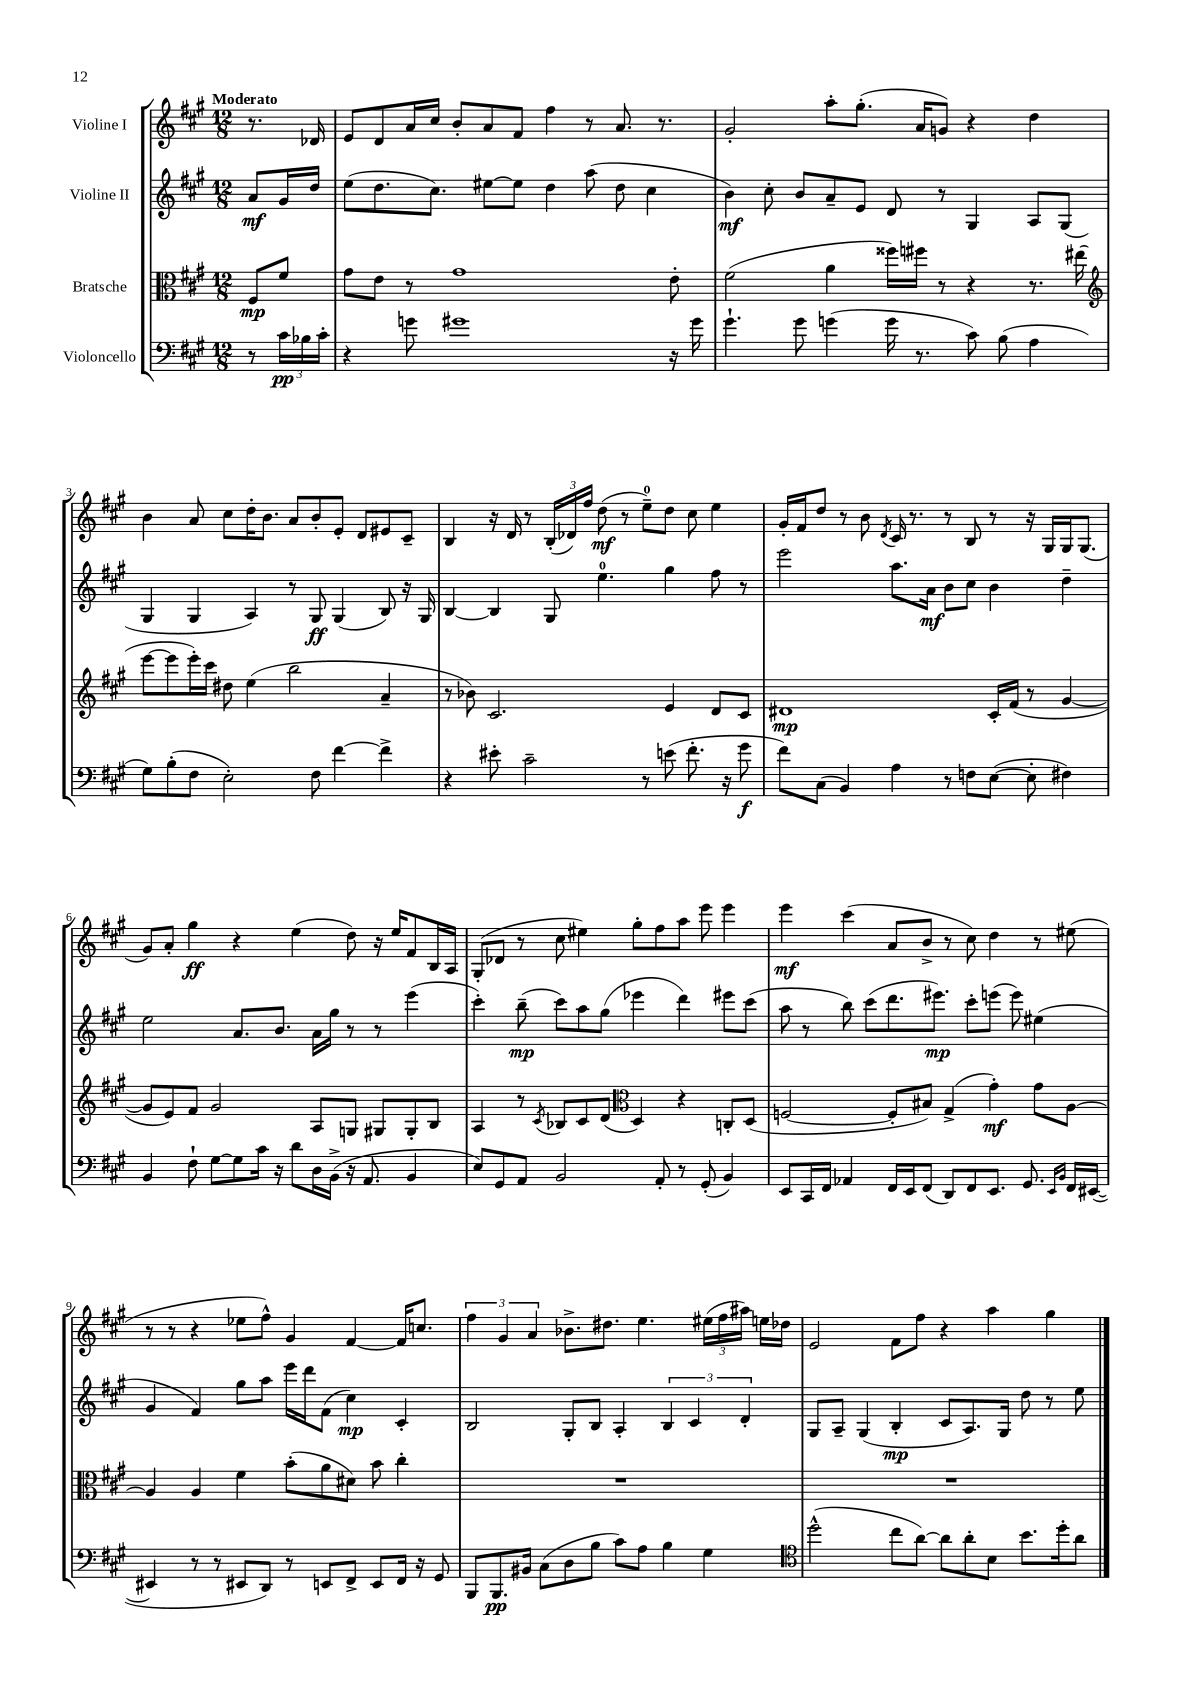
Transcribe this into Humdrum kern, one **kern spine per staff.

**kern	**dynam	**kern	**dynam	**kern	**dynam	**kern	**dynam
*part4	*part4	*part3	*part3	*part2	*part2	*part1	*part1
*staff4	*staff4	*staff3	*staff3	*staff2	*staff2	*staff1	*staff1
*I"Violoncello	*	*I"Bratsche	*	*I"Violine II	*	*I"Violine I	*
*clefF4	*	*clefC3	*	*clefG2	*	*clefG2	*
*k[f#c#g#]	*	*k[f#c#g#]	*	*k[f#c#g#]	*	*k[f#c#g#]	*
*M12/8	*	*M12/8	*	*M12/8	*	*M12/8	*
=	=	=	=	=	=	=	=
!	!	!	!	!	!	!LO:TX:a:B:t=Moderato	!
8r	.	8F#/L	mp	8a/L	mf	8.r	.
24c#\LL	pp	8f#/J	.	16g#/L	.	.	.
24B-X\	.	.	.	.	.	.	.
.	.	.	.	16dd/JJ	.	16d-X/	.
24c#'\JJ	.	.	.	.	.	.	.
=1	=1	=1	=1	=1	=1	=1	=1
4r	.	8g#\L	.	(8ee\L	.	8e/L	.
.	.	8e\J	.	8.dd\	.	8d/	.
8gn\	.	8r	.	.	.	16a/L	.
.	.	.	.	8.cc#\J)	.	16cc#/JJ	.
1g#X	.	1g#	.	.	.	8b'/L	.
.	.	.	.	[8ee#X\L	.	8a/	.
.	.	.	.	8ee#\J]	.	8f#/J	.
.	.	.	.	4dd\	.	4ff#\	.
.	.	.	.	(8aa\	.	8r	.
.	.	.	.	8dd\	.	8.a/	.
.	.	.	.	4cc#\	.	.	.
.	.	.	.	.	.	8.r	.
16r	.	8e'\	.	.	.	.	.
16g#\	.	.	.	.	.	.	.
=2	=2	=2	=2	=2	=2	=2	=2
4.g#`\	.	(2f#\	.	4b\)	mf	2g#'/	.
.	.	.	.	8cc#'\	.	.	.
8g#\	.	.	.	8b/L	.	.	.
(4gn\	.	4a\	.	8a~/	.	8aa'\L	.
.	.	.	.	8e/J	.	(8.gg#'\J	.
16g\	.	16ff##X\LL)	.	8d/	.	.	.
8.r	.	16ff#X\JJ	.	.	.	16a/KL	.
.	.	8r	.	8r	.	8gn/J)	.
8c#\)	.	4r	.	4G#/	.	4r	.
(8B\	.	.	.	.	.	.	.
4A\	.	8.r	.	8A/L	.	4dd\	.
.	.	.	.	(8G#/J	.	.	.
.	.	(16ee#X\	.	.	.	.	.
!!LO:LB:g=z
=3	=3	=3	=3	=3	=3	=3	=3
*	*	*clefG2	*	*	*	*	*
8G#\L)	.	[8eee\L	.	4G#/	.	4b\	.
(8B'\	.	8eee\]	.	.	.	.	.
8F#\J	.	16eee'\L)	.	4G#/	.	8a/	.
.	.	16ccc#\JJ	.	.	.	.	.
2E'\)	.	8dd#X\	.	.	.	8cc#\L	.
.	.	(4ee\	.	4A/)	.	16dd'\K	.
.	.	.	.	.	.	8.b\J	.
.	.	2bb\	.	8r	.	8a/L	.
8F#\	.	.	.	8G#/	ff	8b'/	.
[4f#\	.	.	.	(4G#/	.	8e'/J	.
.	.	.	.	.	.	8d/L	.
4f#^\]	.	4a~/	.	8B/)	.	8e#X/	.
.	.	.	.	16r	.	8c#~/J	.
.	.	.	.	16G#/	.	.	.
=4	=4	=4	=4	=4	=4	=4	=4
4r	.	8r	.	[4B/	.	4B/	.
.	.	8b-X\)	.	.	.	.	.
8e#X'\	.	2.c#/	.	4B/]	.	16r	.
.	.	.	.	.	.	16d/	.
2c#~\	.	.	.	.	.	8r	.
.	.	.	.	8G#/	.	(24B'/LL	.
.	.	.	.	.	.	24d-X/)	.
.	.	.	.	.	.	24ff#/JJ	.
.	.	.	.	4.ee\	.	(8dd\	mf
.	.	.	.	.	.	8r	.
8r	.	.	.	.	.	8ee~\L)	.
(8en\	.	4e/	.	4gg#\	.	8dd\J	.
8.f#'\	.	.	.	.	.	8cc#\	.
.	.	8d/L	.	8ff#\	.	4ee\	.
16r	.	.	.	.	.	.	.
8g#\	f	8c#/J	.	8r	.	.	.
=5	=5	=5	=5	=5	=5	=5	=5
8f#\L)	.	1d#X	mp	2eee\	.	16g#'/LL	.
.	.	.	.	.	.	16f#/J	.
(8C#\J	.	.	.	.	.	8dd/J	.
4BB/)	.	.	.	.	.	8r	.
.	.	.	.	.	.	8b\	.
.	.	.	.	.	.	8qd/	.
4A\	.	.	.	8.aa\L	.	16c#/	.
.	.	.	.	.	.	8.r	.
.	.	.	.	16a\Jk	mf	.	.
8r	.	.	.	8b\L	.	8r	.
8Fn\L	.	.	.	8cc#\J	.	8B/	.
([8E\J	.	16c#'/LL	.	4b\	.	8r	.
.	.	(16f#/JJ	.	.	.	.	.
8E'\]	.	8r	.	.	.	16r	.
.	.	.	.	.	.	16G#/LL	.
4F#X\)	.	[4g#/	.	4dd~\	.	16G#/J	.
.	.	.	.	.	.	(8.G#/J	.
!!LO:LB:g=z
=6	=6	=6	=6	=6	=6	=6	=6
4BB/	.	8g#/L]	.	2ee\	.	8g#/L)	.
.	.	8e/)	.	.	.	8a'/J	.
8F#`\	.	8f#/J	.	.	.	4gg#\	ff
[8G#\L	.	2g#/	.	.	.	.	.
8G#\]	.	.	.	8.a/L	.	4r	.
16c#\Jk	.	.	.	.	.	.	.
16r	.	.	.	8.b/J	.	.	.
8d\L	.	.	.	.	.	(4ee\	.
16D\L	.	8A/L	.	16a\LL	.	.	.
(16BB^\JJ	.	.	.	16gg#\JJ	.	.	.
16r	.	8Gn/J	.	8r	.	8dd\)	.
8.AA/	.	.	.	.	.	.	.
.	.	8G#X/L	.	8r	.	16r	.
.	.	.	.	.	.	16ee/KL	.
4BB/	.	8G#'/	.	(4eee\	.	8f#/	.
.	.	8B/J	.	.	.	16B/L	.
.	.	.	.	.	.	16A/JJ	.
=7	=7	=7	=7	=7	=7	=7	=7
8E/L)	.	4A/	.	4ccc#'\)	.	(8G#'/L	.
8GG#/	.	.	.	.	.	8d-X/J	.
8AA/J	.	8r	.	(8bb~\	mp	8r	.
.	.	8qc#/	.	.	.	.	.
2BB/	.	8B-X/L	.	8ccc#\L)	.	8cc#\	.
.	.	8c#/	.	8aa\	.	4ee#X\)	.
.	.	(8d/J	.	(8gg#\J	.	.	.
*	*	*clefC3	*	*	*	*	*
.	.	4D/)	.	4eee-X\	.	8gg#'\L	.
8AA'/	.	.	.	.	.	8ff#\	.
8r	.	4r	.	4ddd\)	.	8aa\J	.
(8GG#'/	.	.	.	.	.	8eee\	.
4BB/)	.	8Cn'/L	.	8eee#X\L	.	4eee\	.
.	.	(8D/J	.	(8ccc#\J	.	.	.
=8	=8	=8	=8	=8	=8	=8	=8
8EE/L	.	[2Fn/	.	8aa\	.	4eee\	mf
16CC#/L	.	.	.	8r	.	.	.
16FF#/JJ	.	.	.	.	.	.	.
4AA-X/	.	.	.	8bb\)	.	(4ccc#\	.
.	.	.	.	(8ccc#\L	.	.	.
16FF#/LL	.	8F'/L]	.	8.ddd\	.	8a/L	.
16EE/J	.	.	.	.	.	.	.
(8FF#/J	.	8B#X/J)	.	.	.	8b^/J	.
.	.	.	.	8.eee#X\J)	mp	.	.
8DD/L)	.	(4G#^/	.	.	.	8r	.
8FF#/	.	.	.	8ccc#'\L	.	8cc#\)	.
8.EE/J	.	4g#'\)	mf	(8eeen\J	.	4dd\	.
.	.	.	.	8eee\)	.	.	.
8.GG#/	.	.	.	.	.	.	.
.	.	8g#\L	.	(4ee#X\	.	8r	.
16qqEE/LL	.	.	.	.	.	.	.
16qqBB/JJ	.	.	.	.	.	.	.
16FF#/LL	.	[8A\J	.	.	.	(8ee#X\	.
([16EE#X/JJ	.	.	.	.	.	.	.
!!LO:LB:g=z
=9	=9	=9	=9	=9	=9	=9	=9
4EE#X/]	.	4A/]	.	4g#/	.	8r	.
.	.	.	.	.	.	8r	.
8r	.	4A/	.	4f#/)	.	4r	.
8r	.	.	.	.	.	.	.
8EE#X/L	.	4f#\	.	8gg#\L	.	8ee-X\L	.
8DD/J)	.	.	.	8aa\J	.	8ff#^^\J)	.
8r	.	(8b'\L	.	16eee\LL	.	4g#/	.
.	.	.	.	16ddd\J	.	.	.
8EEn/L	.	8a\	.	(8f#\J	.	.	.
8FF#^/J	.	8d#X\J)	.	4cc#\)	mp	[4f#/	.
8EE/L	.	8b\	.	.	.	.	.
16FF#/Jk	.	4cc#'\	.	4c#'/	.	16f#/KL]	.
16r	.	.	.	.	.	8.ccn/J	.
8GG#/	.	.	.	.	.	.	.
=10	=10	=10	=10	=10	=10	=10	=10
8BBB/L	.	1.r	.	2B/	.	6ff#\	.
8.BBB/	pp	.	.	.	.	.	.
.	.	.	.	.	.	6g#/	.
16BB#X/Jk	.	.	.	.	.	.	.
.	.	.	.	.	.	6a/	.
(8C#\L	.	.	.	.	.	.	.
8D\	.	.	.	8G#'/L	.	8.b-X^\L	.
8B\J	.	.	.	8B/J	.	.	.
.	.	.	.	.	.	8.dd#X\J	.
8c#\L)	.	.	.	4A'/	.	.	.
8A\J	.	.	.	.	.	4.ee\	.
4B\	.	.	.	6B/	.	.	.
.	.	.	.	6c#/	.	.	.
4G#\	.	.	.	.	.	(24ee#X\LL	.
.	.	.	.	.	.	24ff#\	.
.	.	.	.	6d'/	.	24aa#X\JJ)	.
.	.	.	.	.	.	16een\LL	.
.	.	.	.	.	.	16dd-X\JJ	.
=11	=11	=11	=11	=11	=11	=11	=11
*clefC4	*	*	*	*	*	*	*
(2dd^^\	.	1.r	.	8G#/L	.	2e/	.
.	.	.	.	8A~/J	.	.	.
.	.	.	.	(4G#/	.	.	.
8cc#\L	.	.	.	4B'/	mp	8f#\L	.
[8a\J)	.	.	.	.	.	8ff#\J	.
8a\L]	.	.	.	8c#/L	.	4r	.
8a'\	.	.	.	8.A/)	.	.	.
8B\J	.	.	.	.	.	4aa\	.
.	.	.	.	16G#/Jk	.	.	.
8.b\L	.	.	.	8dd\	.	.	.
.	.	.	.	8r	.	4gg#\	.
16dd'\k	.	.	.	.	.	.	.
8a\J	.	.	.	8ee\	.	.	.
==	==	==	==	==	==	==	==
*-	*-	*-	*-	*-	*-	*-	*-
